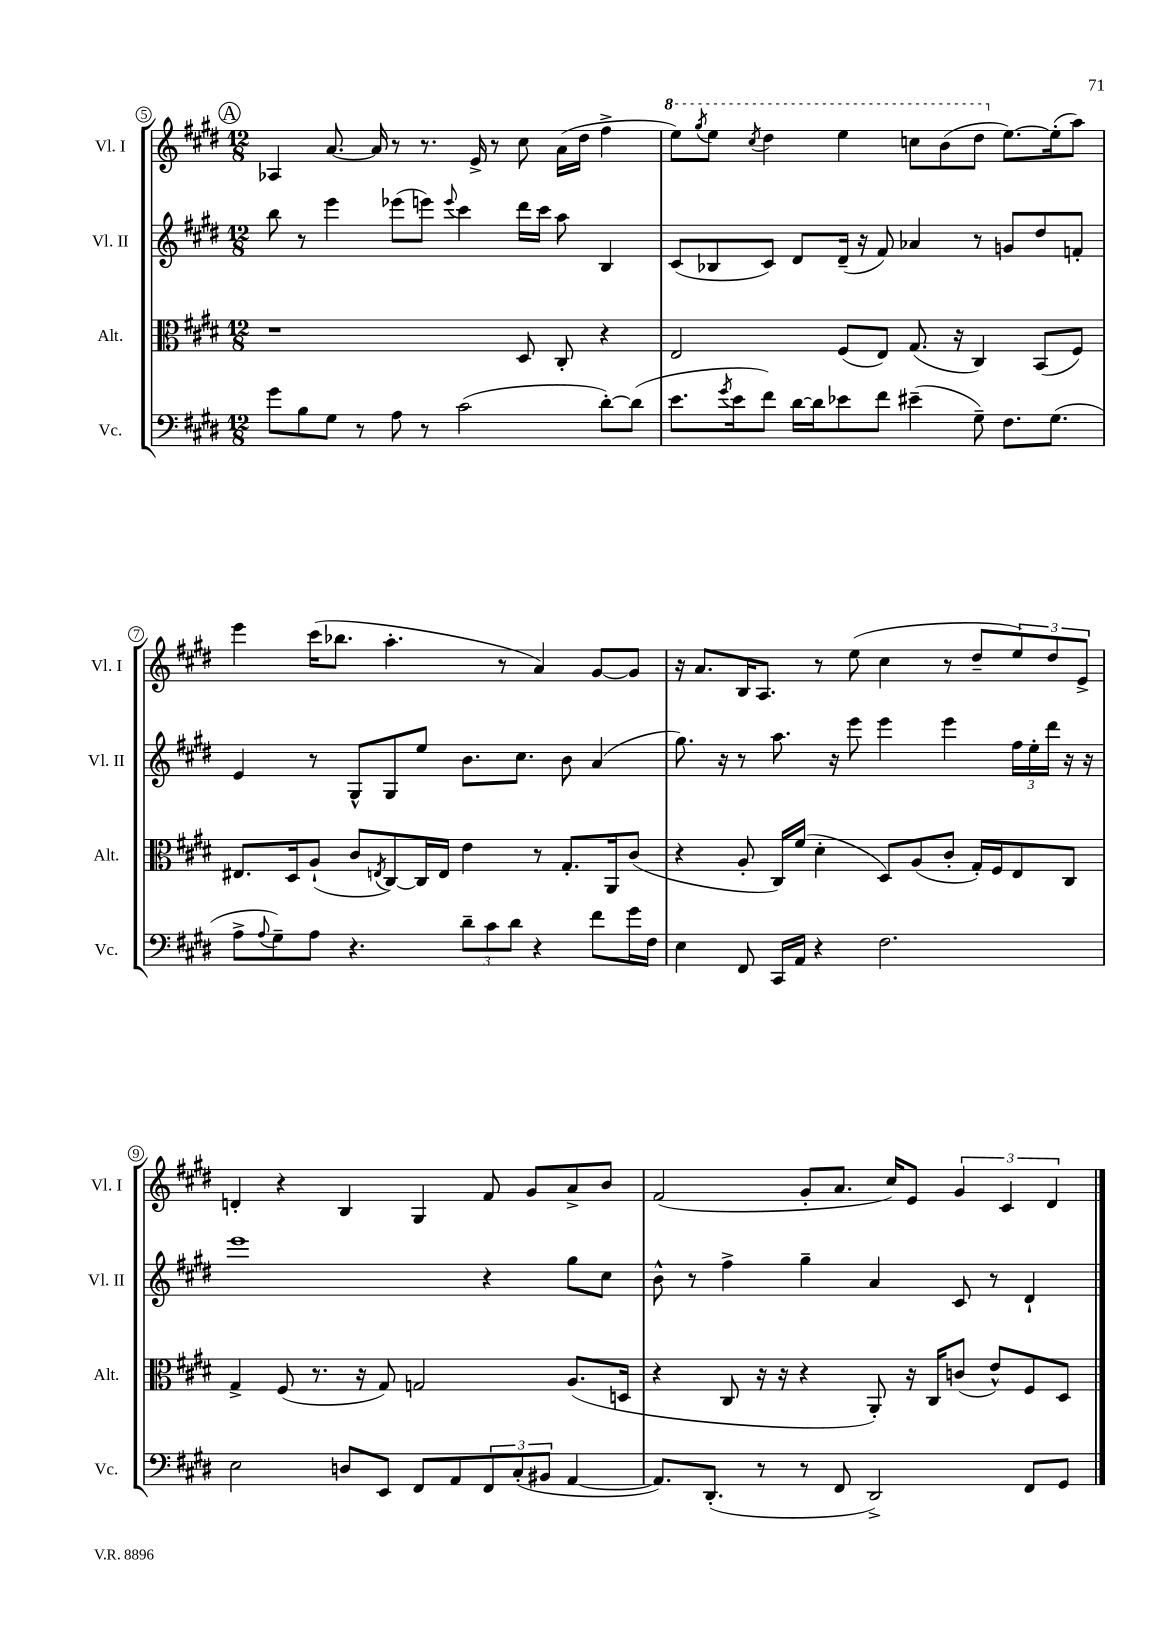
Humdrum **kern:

**kern	**kern	**kern	**kern
*staff4	*staff3	*staff2	*staff1
*clefF4	*clefC3	*clefG2	*clefG2
*k[f#c#g#d#]	*k[f#c#g#d#]	*k[f#c#g#d#]	*k[f#c#g#d#]
*M12/8	*M12/8	*M12/8	*M12/8
8g#	1r	8bb	4A-
8B	.	8r	.
8G#	.	4eee	[8.a
8r	.	.	.
.	.	.	16a]
8A	.	(8eee-	8r
8r	.	8eee)	8.r
.	.	8qqeee	.
(2c#	.	4ccc#	.
.	.	.	16e^
.	.	.	8r
.	8D#	16ddd#	8cc#
.	.	16ccc#	.
.	8C#'	8aa	(16a
.	.	.	16dd#
[8d#')	4r	4B	4ff#^
(8d#]	.	.	.
=	=	=	=
8.e	2E	(8c#	8eee)
.	.	.	8qggg#
.	.	8B-	8eee
8qg#	.	.	.
16e	.	.	.
.	.	.	8qccc#
8f#)	.	8c#)	4ddd#
[16d#	.	8d#	.
16d#]	.	.	.
8e-	(8F#	(16d#~	4eee
.	.	16r	.
8f#	8E)	8f#)	.
(4e#~	(8.G#	4a-	8ccc
.	.	.	(8bb
.	16r	.	.
8G#~)	4C#)	8r	8ddd#
8.F#	.	8g	[8.ee)
.	(8BB	8dd#	.
(8.G#	.	.	(16ee']
.	8F#)	8f'	8aa)
=	=	=	=
8A^	8.E#	4e	4eee
8qqA	.	.	.
8G#~)	.	.	.
.	16D#	.	.
8A	(8A`	8r	(16ccc#
.	.	.	8.bb-
4.r	8c#	8G#^^	.
.	8qE	.	.
.	[8C#)	8G#	4.aa'
.	16C#]	8ee	.
.	16E	.	.
12d#~	4e	8.b	.
12c#	.	.	.
.	.	.	8r
12d#	.	.	.
.	.	8.cc#	.
4r	8r	.	4a)
.	8.G#'	8b	.
8f#	.	(4a	[8g#
.	16AA	.	.
16g#	(8c#	.	8g#]
16F#	.	.	.
=	=	=	=
4E	4r	8.gg#)	16r
.	.	.	8.a
.	.	16r	.
8FF#	8A'	8r	16B
.	.	.	8.A
16CC#	16C#)	8.aa	.
16AA	(16f#	.	.
4r	4d#'	.	8r
.	.	16r	.
.	.	8eee	(8ee
2.F#	8D#)	4eee	4cc#
.	(8A	.	.
.	8c#'	4eee	8r
.	16G#')	.	8dd#~
.	16F#	.	.
.	8E	24ff#	12ee)
.	.	24ee'	.
.	.	24ddd#	12dd#
.	8C#	16r	.
.	.	.	12e^
.	.	16r	.
=	=	=	=
2E	4G#^	1eee	4d'
.	(8F#	.	4r
.	8.r	.	.
8D	.	.	4B
.	16r	.	.
8EE	8G#)	.	.
8FF#	2G	.	4G#
8AA	.	.	.
12FF#	.	4r	8f#
(12C#'	.	.	.
.	.	.	8g#
12BB#	.	.	.
[4AA	(8.A	8gg#	8a^
.	.	8cc#	8b
.	16D	.	.
=	=	=	=
8.AA])	4r	8b^^	(2f#
.	.	8r	.
(8.DD#'	.	.	.
.	8C#	4ff#^	.
8r	16r	.	.
.	16r	.	.
8r	4r	4gg#~	8g#'
8FF#	.	.	8.a
2DD#^)	8AA')	4a	.
.	.	.	16cc#)
.	16r	.	8e
.	16C#	.	.
.	(8c	8c#	6g#
.	8e^^)	8r	.
.	.	.	6c#
8FF#	8F#	4d#`	.
.	.	.	6d#
8GG#	8D#	.	.
==	==	==	==
*-	*-	*-	*-
